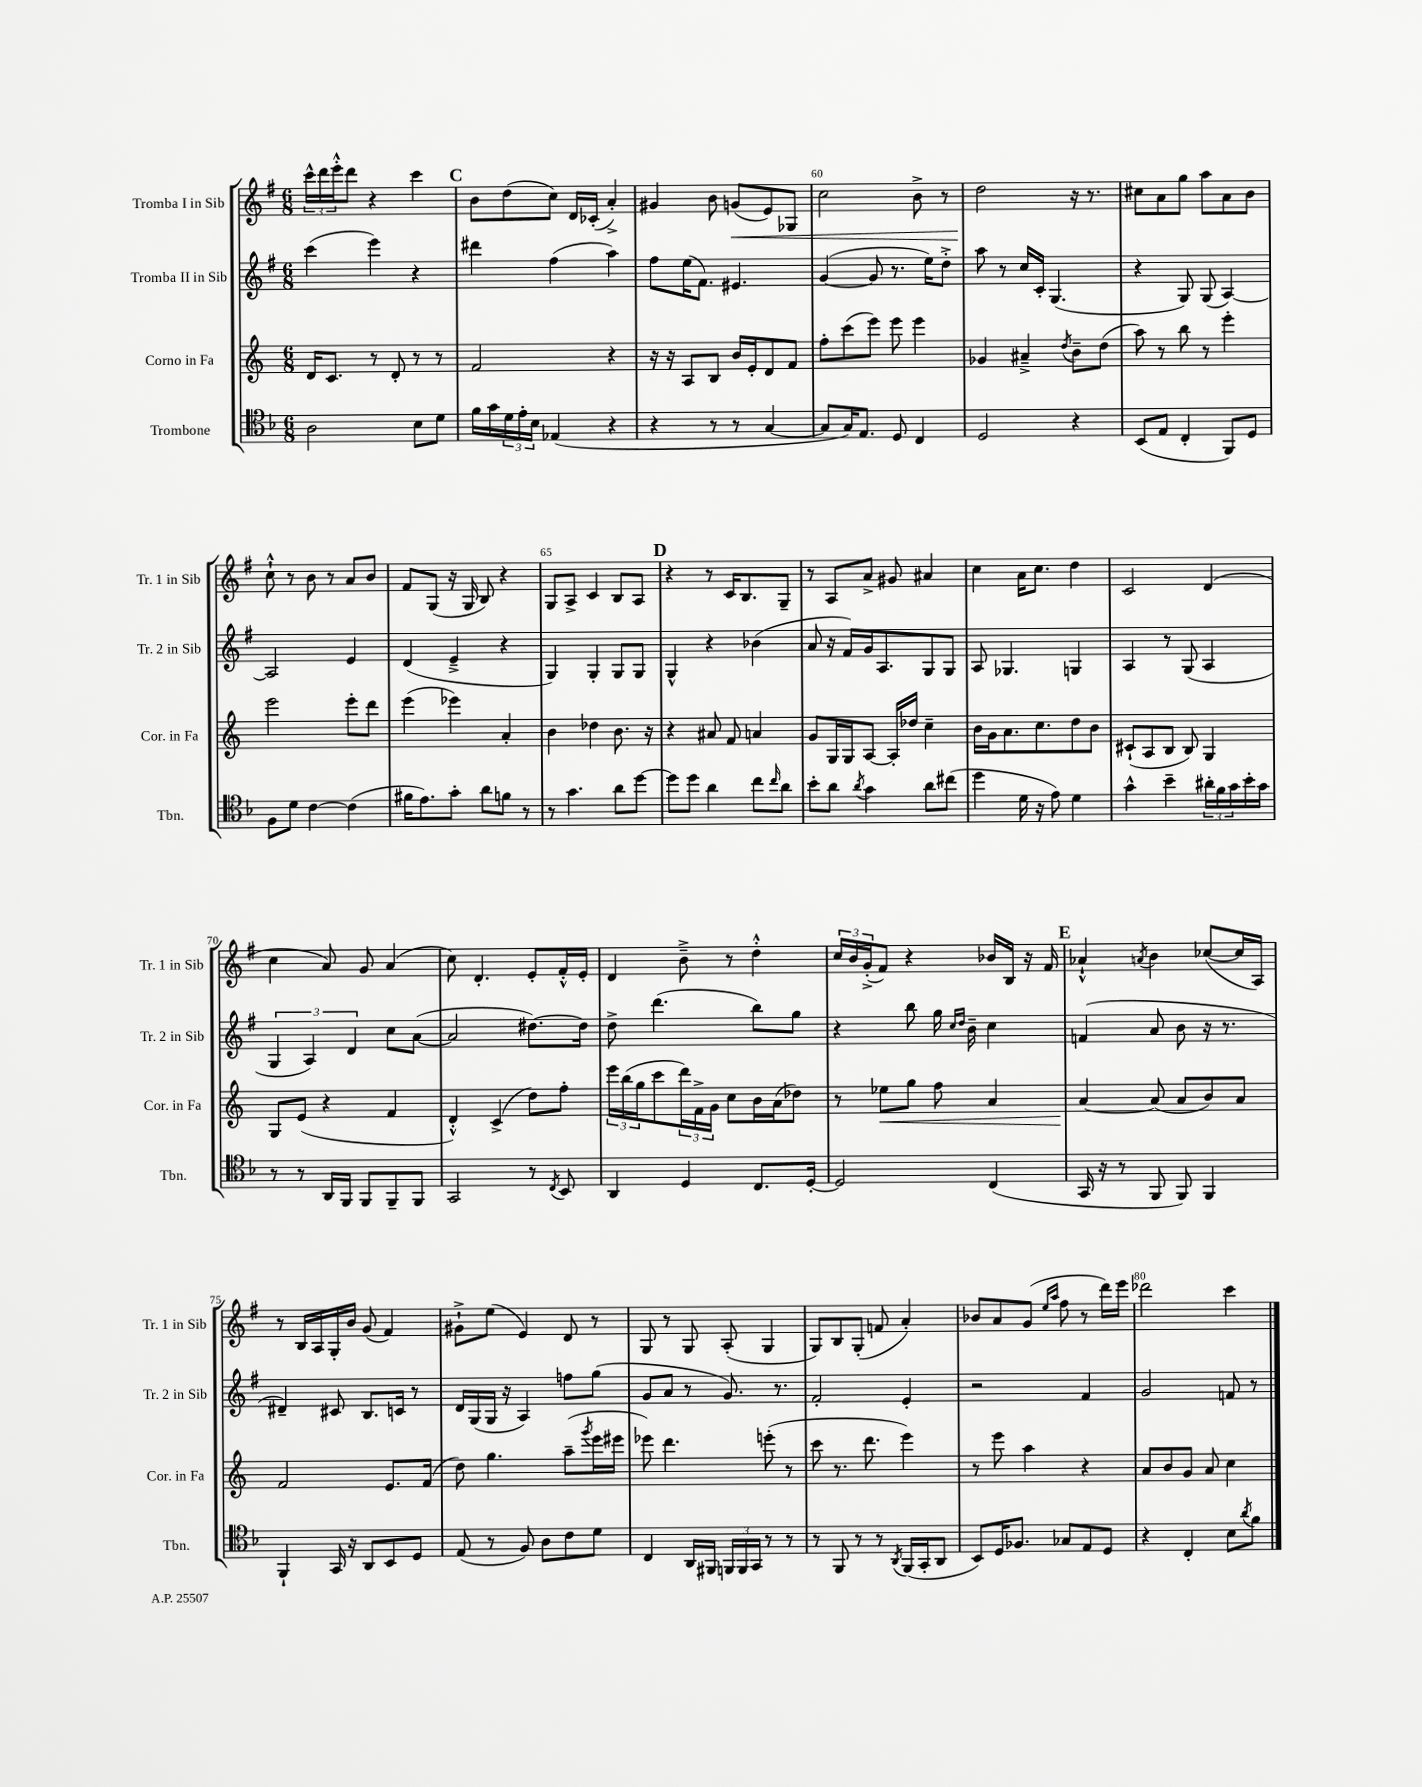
<<
\new StaffGroup <<
\new Staff = "s0" \with { instrumentName = "Tromba I in Sib" shortInstrumentName = "Tr. 1 in Sib" } {
    \clef treble \key g \major \numericTimeSignature \time 6/8
    \tuplet 3/2 { c'''16-^ d'''16 e'''16-.-^ } d'''8 r4 c'''4 |
    \mark \markup { \bold "C" } b'8 d''8( c''8) d'16 ces'16-.( a'4-.->) |
    gis'4 b'8 g'8\<( e'8) ges8 |
    c''2 b'8-> r8 |
    d''2\! r16 r8. |
    cis''8 a'8 g''8 a''8 a'8 b'8 |
    c''8-!-^ r8 b'8 r8 a'8 b'8 |
    fis'8 g8( r16 g16 b8) r4 |
    g8 a8-> c'4 b8 a8 |
    \mark \markup { \bold "D" } r4 r8 c'16 b8. g8-- |
    r8 a8 a'8-> gis'8 ais'4 |
    c''4 a'16 c''8. d''4 |
    c'2 d'4( |
    c''4 a'8) g'8 a'4( |
    c''8) d'4.-. e'8-. fis'16-.-^ e'16-. |
    d'4 b'8---> r8 d''4-.-^ |
    \tuplet 3/2 { c''16 b'16 g'16-.->( } fis'8) r4 bes'16 b16 r16 fis'16 |
    \mark \markup { \bold "E" } aes'4-!-^ \acciaccatura { a'8 } b'4 ces''8~( ces''16 a16) |
    r8 b16 a16 g16-. b'16 g'8( fis'4) |
    gis'8-!-> e''8( e'4) d'8 r8 |
    g8 r8 g8 a8-.( g4 |
    g8) b8 g8-.( f'8 a'4-.) |
    bes'8 a'8 g'8( \grace { e''16 a''16 } fis''8 r8 d'''16) e'''16 |
    des'''2 c'''4 \bar "|." |
}
\new Staff = "s1" \with { instrumentName = "Tromba II in Sib" shortInstrumentName = "Tr. 2 in Sib" } {
    \clef treble \key g \major \numericTimeSignature \time 6/8
    c'''4( e'''4) r4 |
    \mark \markup { \bold "C" } dis'''4 fis''4( a''4) |
    fis''8 e''16( fis'8.) eis'4. |
    g'4~( g'8 r8. e''16) d''8-.-> |
    a''8 r8 c''16 c'16-. g4.( |
    r4 g8) g8( a4~) |
    a2 e'4 |
    d'4( e'4---> r4 |
    g4) g4-. g8 g8 |
    \mark \markup { \bold "D" } g4-^ r4 bes'4( |
    a'8 r16 fis'16) g'16 a8. g8 g8 |
    a8 ges4. g4 |
    a4 r8 g8( a4 |
    \tuplet 3/2 { g4 a4) d'4 } c''8 a'8~( |
    a'2 dis''8.~) dis''16 |
    d''8-> d'''4.( b''8) g''8 |
    r4 b''8 g''16 \grace { c''16 d''16 } b'16-- c''4 |
    \mark \markup { \bold "E" } f'4( a'8 b'8 r16 r8. |
    dis'4--) cis'8 b8. c'16 r8 |
    d'16 g16( g16 r16 a4) f''8 g''8( |
    g'8 a'8 r8 g'8.) r8. |
    fis'2-. e'4-. |
    r2 fis'4 |
    g'2 f'8 r8 \bar "|." |
}
\new Staff = "s2" \with { instrumentName = "Corno in Fa" shortInstrumentName = "Cor. in Fa" } {
    \clef treble \key c \major \numericTimeSignature \time 6/8
    d'16 c'8. r8 d'8-. r8 r8 |
    \mark \markup { \bold "C" } f'2 r4 |
    r16 r16 a8 b8 b'16 e'16-. d'8 f'8 |
    f''8-. c'''8( e'''8) e'''8 e'''4 |
    ges'4 ais'4---> \acciaccatura { d''8 } b'8-- d''8( |
    a''8) r8 b''8 r8 e'''4-. |
    e'''2 e'''8-. d'''8 |
    e'''4( ees'''4) a'4-. |
    b'4 des''4 b'8. r16 |
    \mark \markup { \bold "D" } r4 ais'8 f'8 a'4 |
    g'8 g16 g16 a8~ a16-. des''16 c''4-- |
    b'16 g'16 a'8. c''8. d''8 b'8 |
    cis'8-!( a8 b8 b8) g4 |
    g8 e'8( r4 f'4 |
    d'4-.-^) c'4->( d''8) f''8-. |
    \tuplet 3/2 { e'''16 b''16( g''16 } c'''8 \tuplet 3/2 { d'''16) f'16-> g'16 } c''8 b'16 a'16( des''8) |
    r8 ees''8\< g''8 f''8 a'4 |
    \mark \markup { \bold "E" } a'4~\! a'8( a'8 b'8) a'8 |
    f'2 e'8. f'16( |
    d''8) g''4. a''8--( \acciaccatura { g'''8 } e'''16 eis'''16 |
    ees'''8) d'''4. e'''8-.( r8 |
    c'''8 r8. d'''8. e'''4) |
    r8 e'''8 a''4 r4 |
    a'8 b'8 g'8 a'8 c''4 \bar "|." |
}
\new Staff = "s3" \with { instrumentName = "Trombone" shortInstrumentName = "Tbn." } {
    \clef tenor \key f \major \numericTimeSignature \time 6/8
    a2 bes8 d'8 |
    \mark \markup { \bold "C" } f'16 g'16 \tuplet 3/2 { d'16 e'16-. bes16 } ees4( r4 |
    r4 r8 r8 g4~ |
    g8 g16) e8. d8 c4 |
    d2 r4 |
    bes,8( e8 c4-. f,8) d8 |
    f8 d'8 c'4~ c'4( |
    fis'16 e'8.) g'8-. a'8 f'8 r8 |
    r8 g'4. a'8 d''8~ |
    \mark \markup { \bold "D" } d''8 d''8 a'4 c''8 \grace { c''16 } a'8 |
    bes'8-. a'8 \acciaccatura { a'8 } g'4 a'8 cis''8( |
    d''4 d'16 r16 e'8) d'4 |
    g'4-^ bes'4-- \tuplet 3/2 { ais'16-. f'16 g'16 } bes'16-. g'16 |
    r8 r8 a,16 f,16 f,8 f,8-- f,8 |
    g,2 r8 \acciaccatura { c8 } bes,8 |
    a,4 d4 c8. d16~-. |
    d2 c4( |
    \mark \markup { \bold "E" } g,16 r16 r8 f,8 f,8) f,4 |
    f,4-! g,16 r16 a,8 bes,8 d8 |
    e8( r8 f8) a8 c'8 d'8 |
    c4 a,16 fis,16 \tuplet 3/2 { f,16 f,16 g,16 } r8 r8 |
    r8 f,8 r8 r8 \acciaccatura { a,8 } f,16( g,16-. a,8 |
    bes,8) d16 fes8. ges8 e8 d8 |
    r4 c4-. bes8 \acciaccatura { a'8 } f'8 \bar "|." |
}
>>
>>
\layout { \context { \Score currentBarNumber = #57 \override BarNumber.break-visibility = ##(#f #t #t) barNumberVisibility = #(every-nth-bar-number-visible 5) } }
